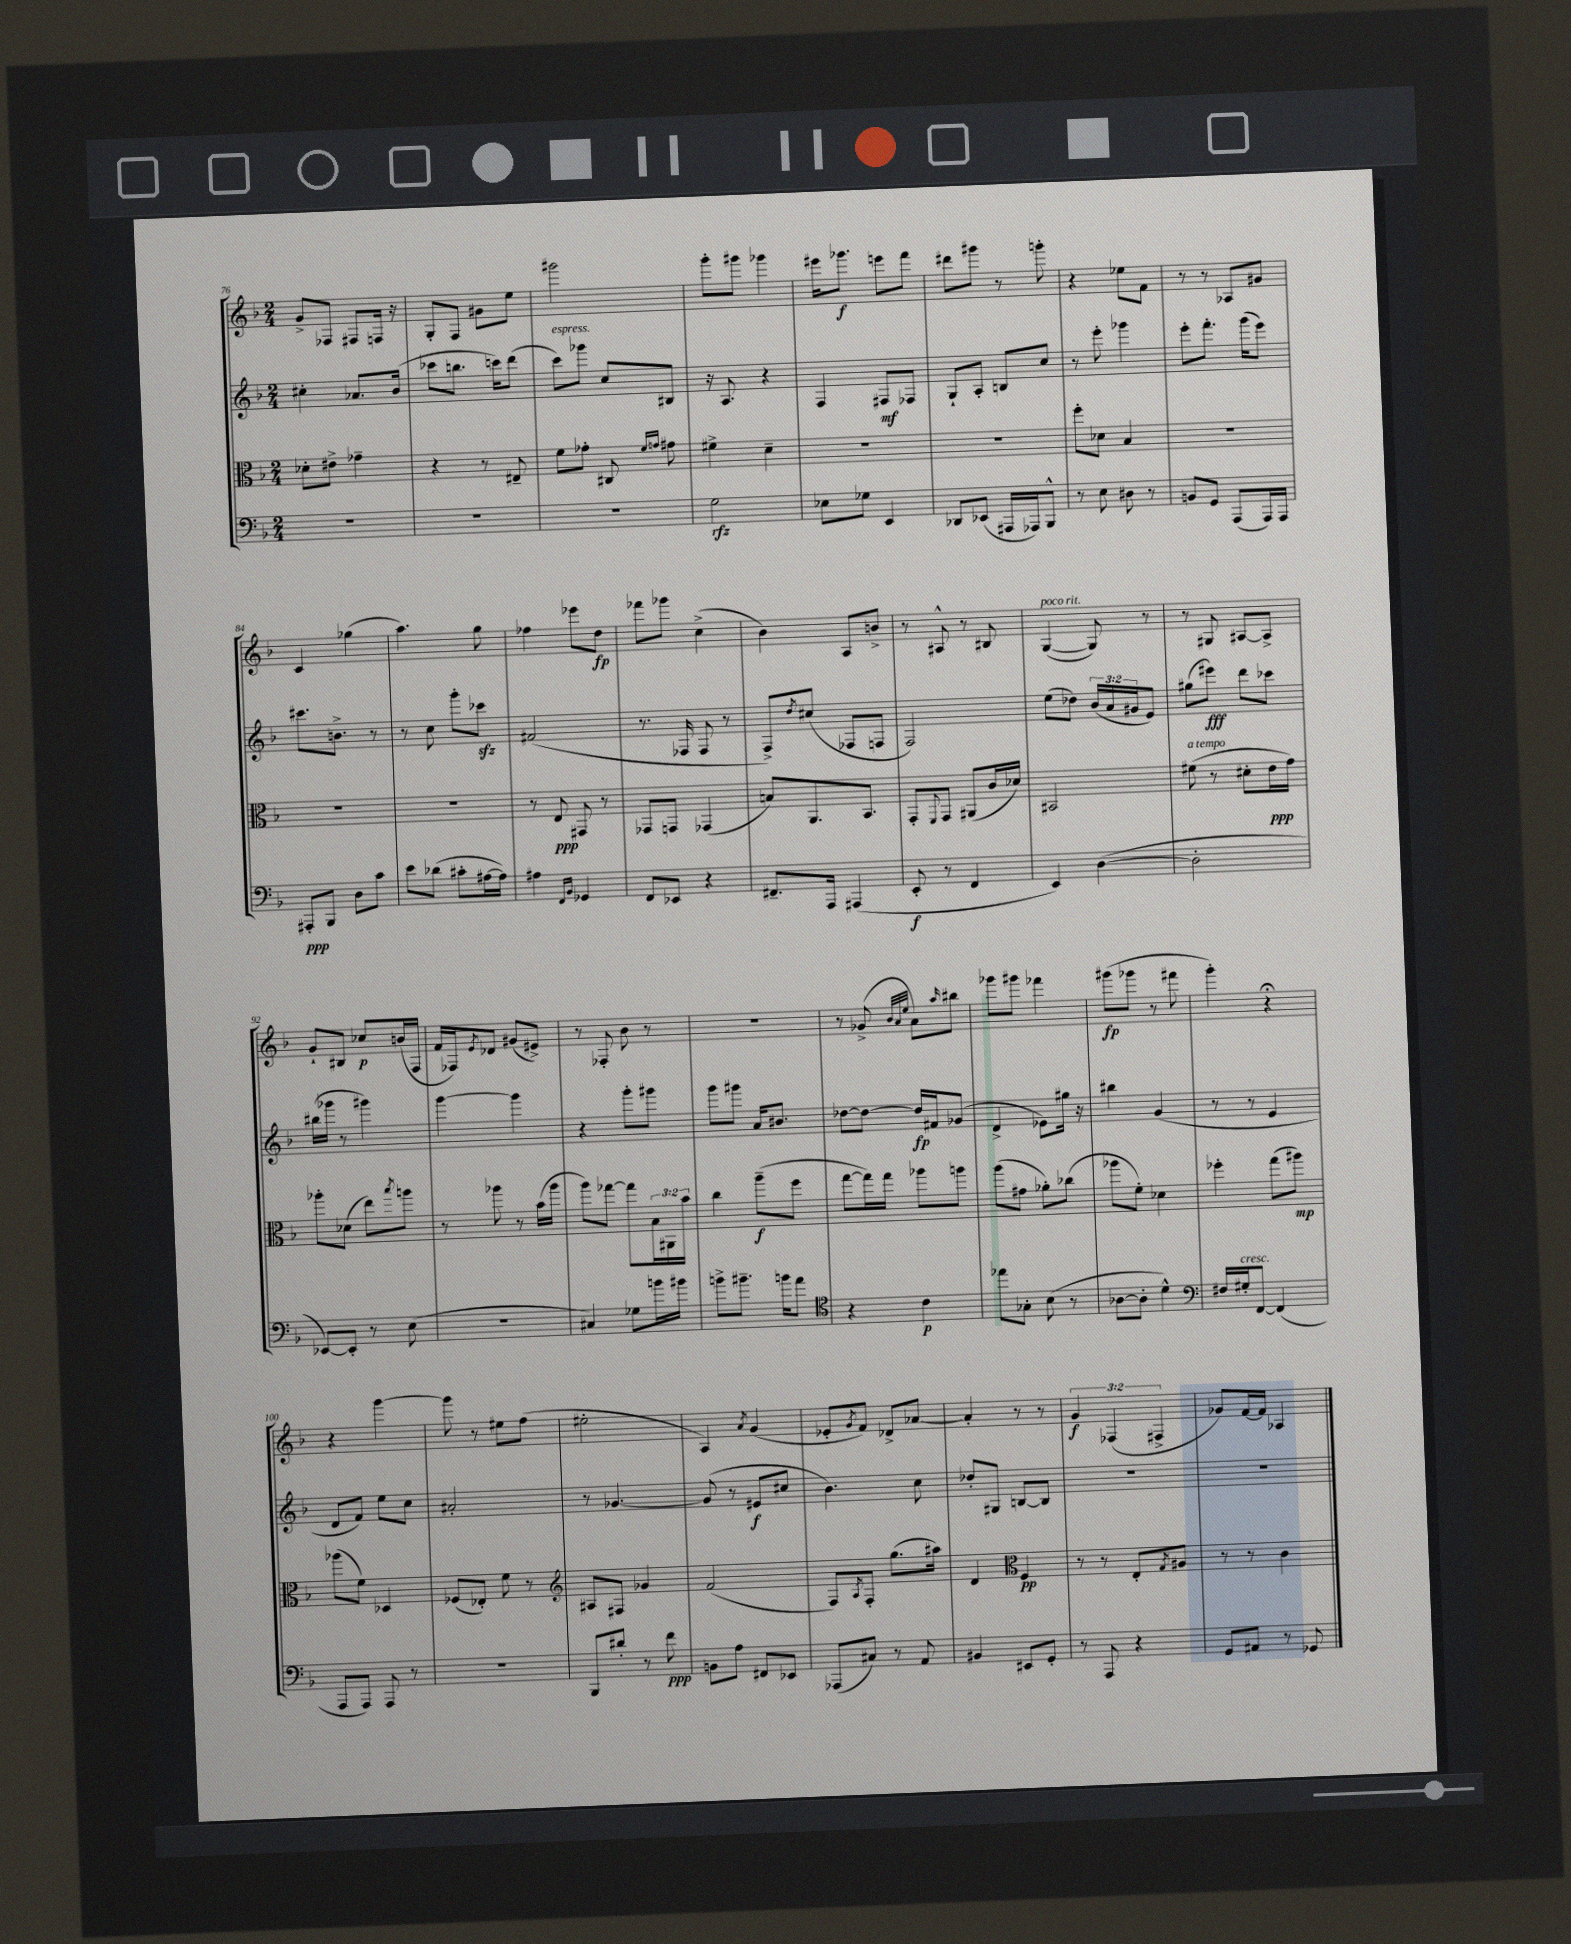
<<
\new StaffGroup <<
\new Staff = "s0" {
    \clef treble \key f \major \numericTimeSignature \time 2/4 \override Staff.TupletNumber.text = #tuplet-number::calc-fraction-text
    g'8-> fes8 fis8 f16 r16 |
    g8-. f8 gis'8 e''8 |
    gis'''2 |
    g'''8-. gis'''8 ges'''4 |
    eis'''16 ges'''8.\f e'''8 f'''8 |
    dis'''8 gis'''8 r8 g'''8-. |
    r4 ees''8 f'8 |
    r8 r8 aes8 gis'8 |
    c'4 ges''4( |
    a''4.) g''8 |
    fes''4 ees'''8 d''8\fp |
    fes'''8 ges'''8 c''4->( |
    bes'4) a8 b'8-> |
    r8 ais8-^ r8 bis8 |
    g4~^\markup { \italic "poco rit." }( g8) r8 |
    r8 gis8 ais8~ ais8-> |
    g'8-! bis8 ces''8\p b'16( f16 |
    f'16 fes16) \acciaccatura { e'8 } des'8 gis'8( eis'8->) |
    r8 fes8-. bes'8 r8 |
    r2 |
    r8 ges'8->( \grace { bes'32 a'32 e''32 } a'8) \grace { a''16 } bis''8 |
    ges'''8 gis'''8 fes'''4 |
    gis'''8\fp( ges'''8 r8 fis'''8 |
    g'''4-.) r4\fermata |
    r4 g'''4~ |
    g'''8 r8 eis''8 f''8( |
    eis''2-. |
    a4) \acciaccatura { a'8 } g'4( |
    ees'8-. \acciaccatura { g'8 } f'8) des'8-> aes'8~ |
    aes'4-. r8 r8 |
    \tuplet 3/2 { g'4\f fes4( fis4-> } |
    ges'8) f'16~ f'16 aes4 \bar "|." |
}
\new Staff = "s1" {
    \clef treble \key f \major \numericTimeSignature \time 2/4 \override Staff.TupletNumber.text = #tuplet-number::calc-fraction-text
    cis''4-. aes'8. bes'16( |
    ces'''8 b''8. c'''16) d'''8( |
    c'''8^\markup { \italic "espress." }) ges'''8 c''8 bis8 |
    r16 a8. r4 |
    f4 fis8\mf fes8 |
    g8-! a8-. b8 c''8 |
    r8 e'''8-. ges'''4 |
    e'''8-. f'''8.-. g'''16( e'''8) |
    cis'''8. b'8.-> r8 |
    r8 c''8 g'''8-. ces'''8\sfz |
    fis'2( |
    r8. fes16 fes8 r8 |
    f8->) \acciaccatura { d''8 } cis''8( fes8 f8 |
    f2) |
    e''8( des''8) \tuplet 3/2 { bes'16( a'16 gis'16 } e'8) |
    gis''8( eis'''8\fff) d'''8 ces'''8 |
    bis''16( ges'''16 r8 gis'''4) |
    g'''4~ g'''4 |
    r4 g'''8-. gis'''8 |
    g'''8 gis'''8 a'16 bis'8. |
    des''8~ des''8~ des''16\fp fis'16 ges'8( |
    d'4-> ees'8) gis''16 r16 |
    bis''4 g'4( |
    r8 r8 e'4 |
    d'8 f'8) e''8 c''8 |
    ais'2-. |
    r8 ges'4.~ |
    ges'8( r8 eis'8\f cis''8 |
    bes'4.) c''8 |
    des''8-. gis8 b8~ b8 |
    R2 |
    R2 \bar "|." |
}
\new Staff = "s2" {
    \clef alto \key f \major \numericTimeSignature \time 2/4 \override Staff.TupletNumber.text = #tuplet-number::calc-fraction-text
    des'8-. eis'8-> ges'4-- |
    r4 r8 eis8-- |
    f'8 ges'8-. cis8 \grace { f'16 g'16 } gis'8 |
    fis'4-> d'4-- |
    R2 |
    R2 |
    f''8-. des'8 bes4 |
    R2 |
    R2 |
    R2 |
    r8 e8\ppp gis,8 r8 |
    ges,8 g,8 ges,4( |
    b8) a,8. bes,8. |
    g,8-. \appoggiatura { f,8 } g,8 ais,8( c'16 des'16) |
    bis,2 |
    fis'8^\markup { \italic "a tempo" }( r8 dis'8-. e'16\ppp g'16) |
    aes''8-. des'8( e''8) \acciaccatura { bes''8 } a''8 |
    r8 aes''8 r8 bes'16( aes''16 |
    a''8) ges''8~ ges''8 \tuplet 3/2 { bes16 ais,16 bes'16 } |
    c''4 a''8--\f( f''8 |
    g''8~ g''16) g''16 aes''8 a''8 |
    a''8( gis'8 aes'8-.) ces''8( |
    aes''8 f'8-.) des'4 |
    fes''4-. g''8( ais''8\mp) |
    aes''8( f'8) des4 |
    fes8( ees8-.) f'8 r8 |
    \clef treble ais8 fis8 ges'4 |
    f'2( |
    f8) \acciaccatura { a8 } f8-. g''8.( ais''16) |
    d'4 \clef alto f4\pp |
    r8 r8 e8-. \acciaccatura { g8 } ais8 |
    r8 r8 c'4 \bar "|." |
}
\new Staff = "s3" {
    \clef bass \key f \major \numericTimeSignature \time 2/4
    R2 |
    R2 |
    R2 |
    g2\rfz |
    ees8 ges8 e,4 |
    des,8 ees,8( ais,,16 aes,,16) bes,,8-^ |
    r8 e8 dis8 r8 |
    b,8 g,8 a,,8( a,,16) a,,16 |
    ais,,8-.\ppp bes,,8 d8 c'8 |
    e'8 des'8( cis'8-. ais16~ ais16) |
    ais4 \grace { f,16 bes,16 } ges,4 |
    f,8 ees,8 r4 |
    fis,8.-- a,,16 ais,,4( |
    e,8-.\f r8 f,4 |
    e,4) d4~( |
    d2-. |
    ees,8~) ees,8-. r8 e8( |
    r2 |
    cis4) ges8 b'16 bis'16 |
    b'8-> bis'8.-- b'16 a'8 |
    \clef tenor r4 c'4\p |
    ees''8 ges8-. bes8( r8 |
    aes8~ aes8-. d'4-^) |
    \clef bass fis16 gis16-.^\markup { \italic "cresc." } f,8~ f,4( |
    a,,8 a,,8) a,,8 r8 |
    r2 |
    bes,,8 dis'8-. r8 f'8\ppp |
    b,8 a8 fis,8 ees,8 |
    aes,,8( cis8) r8 a,8 |
    bis,4 eis,8 g,8-. |
    r8 a,,8 r4 |
    g,8 ais,8 r8 ges,8 \bar "|." |
}
>>
>>
\layout { \context { \Score currentBarNumber = #76 } }
